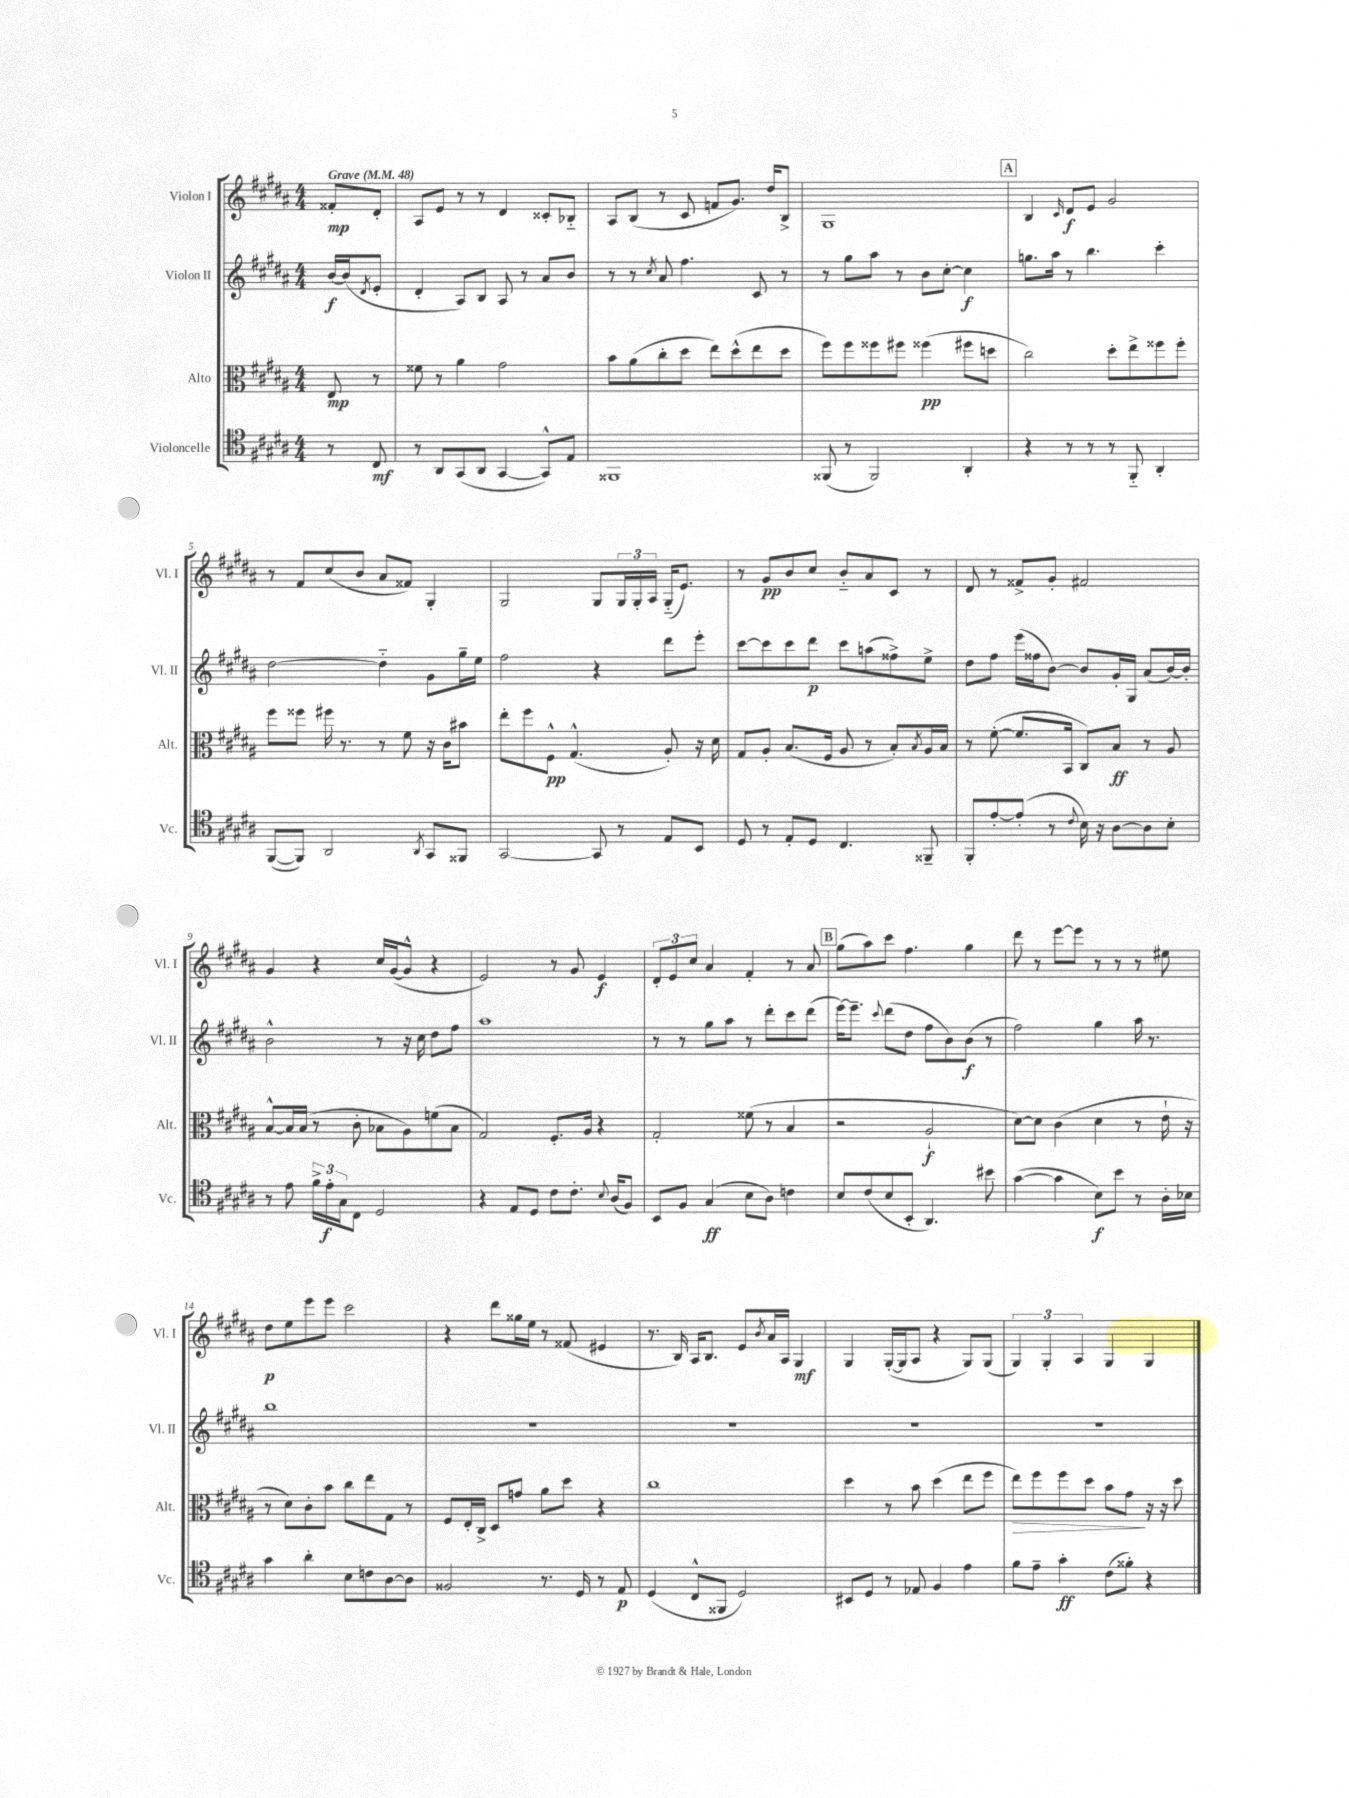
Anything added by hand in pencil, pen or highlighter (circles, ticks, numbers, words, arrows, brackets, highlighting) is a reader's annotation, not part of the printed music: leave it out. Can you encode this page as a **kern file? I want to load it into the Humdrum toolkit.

**kern	**dynam	**kern	**dynam	**kern	**dynam	**kern	**dynam
*part4	*part4	*part3	*part3	*part2	*part2	*part1	*part1
*staff4	*staff4	*staff3	*staff3	*staff2	*staff2	*staff1	*staff1
*I"Violoncelle	*	*I"Alto	*	*I"Violon II	*	*I"Violon I	*
*I'Vc.	*	*I'Alt.	*	*I'Vl. II	*	*I'Vl. I	*
*clefC4	*	*clefC3	*	*clefG2	*	*clefG2	*
*k[f#c#g#d#a#]	*	*k[f#c#g#d#a#]	*	*k[f#c#g#d#a#]	*	*k[f#c#g#d#a#]	*
*M4/4	*	*M4/4	*	*M4/4	*	*M4/4	*
*MM48	*	*MM48	*	*MM48	*	*MM48	*
=	=	=	=	=	=	=	=
!	!	!	!	!	!	!LO:TX:a:B:t=Grave	!
8r	.	8E/	mp	[16b/LL	f	8f##X'/L	mp
.	.	.	.	(16b/J]	.	.	.
.	.	.	.	8qd#/	.	.	.
8C#/	mf	8r	.	8e'/J	.	8d#'/J	.
=1	=1	=1	=1	=1	=1	=1	=1
8r	.	8f##X\	.	4d#'/	.	8A#/L	.
8AA#/L	.	8r	.	.	.	8e/J	.
(8GG#/	.	4a#\	.	8A#/L)	.	8r	.
8AA#/J	.	.	.	8B/J	.	8r	.
[4GG#/	.	2g#\	.	8A#/	.	4d#/	.
.	.	.	.	8r	.	.	.
8GG#^^/L])	.	.	.	8a#/L	.	8c##X'/L	.
8E/J	.	.	.	8b/J	.	8B-X/J	.
=2	=2	=2	=2	=2	=2	=2	=2
1FF##X	.	8b\L	.	8r	.	8A#/L	.
.	.	(8a#\	.	8r	.	(8B/J	.
.	.	.	.	8qcc#/	.	.	.
.	.	8cc#'\	.	8a#/	.	8r	.
.	.	8dd#\J	.	4.ff#\	.	8c#/	.
.	.	8ee\L)	.	.	.	8fn/L	.
.	.	(8dd#^^\	.	.	.	8.g#/J)	.
.	.	8ee\	.	8c#/	.	.	.
.	.	.	.	.	.	16dd#/KL	.
.	.	8dd#\J	.	8r	.	8B^/J	.
=3	=3	=3	=3	=3	=3	=3	=3
(8FF##X/	.	8ff#\L)	.	8r	.	1G#	.
8r	.	8ff#\	.	8gg#\L	.	.	.
2FF##/)	.	8ff##X\	.	8aa#\J	.	.	.
.	.	8ff#X\J	.	8r	.	.	.
.	.	(4ff##X\	pp	8b\L	.	.	.
.	.	.	.	[8cc#'\J	.	.	.
4AA#'/	.	8ff#X\L	.	4cc#\]	f	.	.
.	.	8ddn\J	.	.	.	.	.
!!LO:REH:place=s1:t=A
=4	=4	=4	=4	=4	=4	=4	=4
4r	.	2cc#\)	.	8.ggn\L	.	4B/	.
.	.	.	.	16aa#\Jk	.	.	.
.	.	.	.	.	.	16qqc#/	.
8r	.	.	.	8r	.	8d#/L	f
8r	.	.	.	4.bb\	.	8e/J	.
8r	.	8dd#'\L	.	.	.	2g#/	.
8FF#/	.	8ee^\	.	.	.	.	.
4AA#'/	.	8ff##X\	.	4ccc#'\	.	.	.
.	.	8ff##'\J	.	.	.	.	.
!!LO:LB:g=z
=5	=5	=5	=5	=5	=5	=5	=5
([8FF#/L	.	8ff#\L	.	[2dd#\	.	8r	.
8FF#/J])	.	8ff##X\J	.	.	.	8f#/L	.
2AA#/	.	16ff#X\	.	.	.	(8cc#/	.
.	.	8.r	.	.	.	.	.
.	.	.	.	.	.	8b/J	.
.	.	8r	.	4dd#\]	.	8a#/L	.
.	.	8f#\	.	.	.	8f##X/J)	.
8qAA#/	.	.	.	.	.	.	.
8GG#/L	.	16r	.	8g#\L	.	4G#'/	.
.	.	16c#\KL	.	.	.	.	.
8FF##X/J	.	8b#X\J	.	16gg#~\L	.	.	.
.	.	.	.	16ee\JJ	.	.	.
=6	=6	=6	=6	=6	=6	=6	=6
[2GG#/	.	8ee'\L	.	2ff#\	.	2G#/	.
.	.	8ff#\	.	.	.	.	.
.	.	8F#^^\J	pp	.	.	.	.
.	.	(4.G#^^/	.	.	.	.	.
8GG#/]	.	.	.	4r	.	8G#/L	.
8r	.	.	.	.	.	24G#/L	.
.	.	.	.	.	.	24G#'/	.
.	.	.	.	.	.	24A#/JJ	.
8E/L	.	8A#'/)	.	8ddd#\L	.	(16G#/KL	.
.	.	.	.	.	.	8.e/J)	.
8BB/J	.	16r	.	8eee'\J	.	.	.
.	.	16d#\	.	.	.	.	.
=7	=7	=7	=7	=7	=7	=7	=7
8D#/	.	8G#/L	.	[8ccc#\L	.	8r	.
8r	.	8A#'/J	.	8ccc#\]	.	8g#/L	pp
8E'/L	.	(8.B/L	.	8ccc#\	.	8b/	.
8D#/J	.	.	.	8ddd#\J	p	8cc#/J	.
.	.	16F#/Jk	.	.	.	.	.
4.C#/	.	8A#/	.	8ccc#\L	.	8b/L	.
.	.	8r	.	(8aan\	.	8a#/	.
.	.	8B'/L)	.	8ff##X^\)	.	8c#/J	.
.	.	8qB/	.	.	.	.	.
8FF##X~/	.	16A#/L	.	8ee^\J	.	8r	.
.	.	16B/JJ	.	.	.	.	.
=8	=8	=8	=8	=8	=8	=8	=8
8FF#'/L	.	8r	.	8dd#\L	.	8d#/	.
[8e'/	.	([8f#'\	.	8ff#\J	.	8r	.
(8e'/J]	.	8.f#/L]	.	(16eee\LL	.	8f##X^/L	.
.	.	.	.	16ff##X\J	.	.	.
8r	.	.	.	[8b\J)	.	8g#'/J	.
.	.	16BB/Jk	.	.	.	.	.
8qqc#/	.	.	.	.	.	.	.
16B\)	.	8C#/L)	.	8b/L]	.	2f#X/	.
16r	.	.	.	.	.	.	.
[8A#\L	.	8B/J	ff	16g#'/L	.	.	.
.	.	.	.	16G#/JJ	.	.	.
8A#\]	.	8r	.	(8a#/L	.	.	.
8B'\J	.	8A#/	.	[16b/L)	.	.	.
.	.	.	.	16b'/JJ]	.	.	.
!!LO:LB:g=z
=9	=9	=9	=9	=9	=9	=9	=9
8r	.	[8B^^/L	.	2b^^\	.	4g#/	.
8e\	.	16B/L]	.	.	.	.	.
.	.	(16B/JJ	.	.	.	.	.
24f#^\LL	.	8r	.	.	.	4r	.
24e'\	f	.	.	.	.	.	.
24G#\J	.	.	.	.	.	.	.
8C#\J	.	8c#'\	.	.	.	.	.
2D#/	.	8B-X\L	.	8r	.	16cc#/LL	.
.	.	.	.	.	.	([16g#/J	.
.	.	8A#\)	.	16r	.	8g#^^/J]	.
.	.	.	.	16cc#\	.	.	.
.	.	(8fn\	.	8dd#\L	.	4r	.
.	.	8B-\J	.	8ff#\J	.	.	.
=10	=10	=10	=10	=10	=10	=10	=10
4r	.	2G#/)	.	1aa#	.	2e/)	.
8E/L	.	.	.	.	.	.	.
8D#/J	.	.	.	.	.	.	.
8c#\L	.	8.F#'/L	.	.	.	8r	.
8.c#'\J	.	.	.	.	.	8g#/	.
.	.	16A#/Jk	.	.	.	.	.
.	.	4r	.	.	.	4e/	f
8qqB/	.	.	.	.	.	.	.
(16A#/KL	.	.	.	.	.	.	.
8F#/J)	.	.	.	.	.	.	.
=11	=11	=11	=11	=11	=11	=11	=11
8BB/L	.	2G#'/	.	8r	.	12d#'/L	.
.	.	.	.	.	.	12e/	.
8F#/J	.	.	.	8r	.	.	.
.	.	.	.	.	.	12cc#/J	.
(4G#/	ff	.	.	8gg#\L	.	4a#/	.
.	.	.	.	8aa#\J	.	.	.
8B\L	.	(8f##X\	.	8r	.	4f#'/	.
8A#\J)	.	8r	.	8ddd#'\L	.	.	.
4cn\	.	4B/	.	8ccc#\	.	8r	.
.	.	.	.	(8ddd#\J	.	8a#/	.
!!LO:REH:place=s1:t=B
=12	=12	=12	=12	=12	=12	=12	=12
8B/L	.	2r	.	[16eee\KL)	.	(8gg#\L	.
.	.	.	.	8.eee~\J]	.	.	.
(8c#/	.	.	.	.	.	8aa#\)	.
.	.	.	.	8qqccc#/	.	.	.
8B/	.	.	.	(8ddd#\L	.	8ccc#\J	.
8BB'/J	.	.	.	8dd#\J	.	4.ff#\	.
4.AA#/)	.	2A#`/	f	8ff#\L	.	.	.
.	.	.	.	8b\)	.	.	.
.	.	.	.	(8b\J	f	4gg#\	.
8b#X\	.	.	.	8r	.	.	.
=13	=13	=13	=13	=13	=13	=13	=13
([4g#\	.	[8d#\L)	.	2ff#\)	.	8ddd#\	.
.	.	8d#\J]	.	.	.	8r	.
4g#\]	.	(4c#\	.	.	.	[8eee\L	.
.	.	.	.	.	.	8eee\J]	.
8B\L)	f	4d#\	.	4gg#\	.	8r	.
8b\J	.	.	.	.	.	8r	.
8r	.	8r	.	16aa#\	.	8r	.
.	.	.	.	8.r	.	.	.
16A#'\LL	.	16e`\	.	.	.	8ee#X\	.
16B-X\JJ	.	16r	.	.	.	.	.
!!LO:LB:g=z
=14	=14	=14	=14	=14	=14	=14	=14
4g#\	.	8r	.	1bb	.	8dd#\L	p
.	.	8d#\L)	.	.	.	8ee\	.
4a#'\	.	8c#'\	.	.	.	8eee\	.
.	.	8b\J	.	.	.	8eee\J	.
8B\L	.	8cc#\L	.	.	.	2ccc#\	.
8cn\	.	8ee\	.	.	.	.	.
[8A#\	.	8G#\J	.	.	.	.	.
8A#\J]	.	8r	.	.	.	.	.
=15	=15	=15	=15	=15	=15	=15	=15
2F##X/	.	8F#/L	.	1r	.	4r	.
.	.	16E'/L	.	.	.	.	.
.	.	16C#^/JJ	.	.	.	.	.
.	.	8D#/L	.	.	.	8ddd#\L	.
.	.	8gn/J	.	.	.	16gg##X\L	.
.	.	.	.	.	.	16ee\JJ	.
8.r	.	8a#\L	.	.	.	8r	.
.	.	8dd#\J	.	.	.	(8f##X/	.
16D#/	.	.	.	.	.	.	.
8r	.	4r	.	.	.	4e#X/	.
8E/	p	.	.	.	.	.	.
=16	=16	=16	=16	=16	=16	=16	=16
(4D#/	.	1cc#	.	1r	.	8.r	.
.	.	.	.	.	.	16B/)	.
8C#^^/L	.	.	.	.	.	16A#/KL	.
.	.	.	.	.	.	8.B/J	.
8FF##X/J	.	.	.	.	.	.	.
2D#/)	.	.	.	.	.	8e/L	.
.	.	.	.	.	.	8qb/	.
.	.	.	.	.	.	16a#/L	.
.	.	.	.	.	.	16A#/JJ	.
.	.	.	.	.	.	4G#/	mf
=17	=17	=17	=17	=17	=17	=17	=17
8BB#X/L	.	4dd#\	.	1r	.	4G#/	.
8D#/J	.	.	.	.	.	.	.
8r	.	8r	.	.	.	([16G#'/LL	.
.	.	.	.	.	.	16G#/J]	.
8E-X/	.	8b\	.	.	.	8A#/J	.
4F#/	.	(4dd#\	.	.	.	4r	.
4e\	.	8ee\L	.	.	.	8G#/L)	.
.	.	8ff#\J	.	.	.	(8G#/J	.
=18	=18	=18	=18	=18	=18	=18	=18
!	!	!	!LO:HP:b	!	!	!	!
8f#\L	.	8ee\L)	>	1r	.	6G#/)	.
8e~\J	.	8ff#\	.	.	.	.	.
.	.	.	.	.	.	6G#'/	.
4g#'\	ff	8ff#\	.	.	.	.	.
.	.	.	.	.	.	6A#/	.
.	.	8dd#\J	.	.	.	.	.
(8c#\L	.	8b\L	.	.	.	4G#/	.
8f##X'\J)	.	8g#\J	.	.	.	.	.
4r	.	16r	]	.	.	4G#/	.
.	.	16r	.	.	.	.	.
.	.	8dd#\	.	.	.	.	.
==	==	==	==	==	==	==	==
*-	*-	*-	*-	*-	*-	*-	*-
